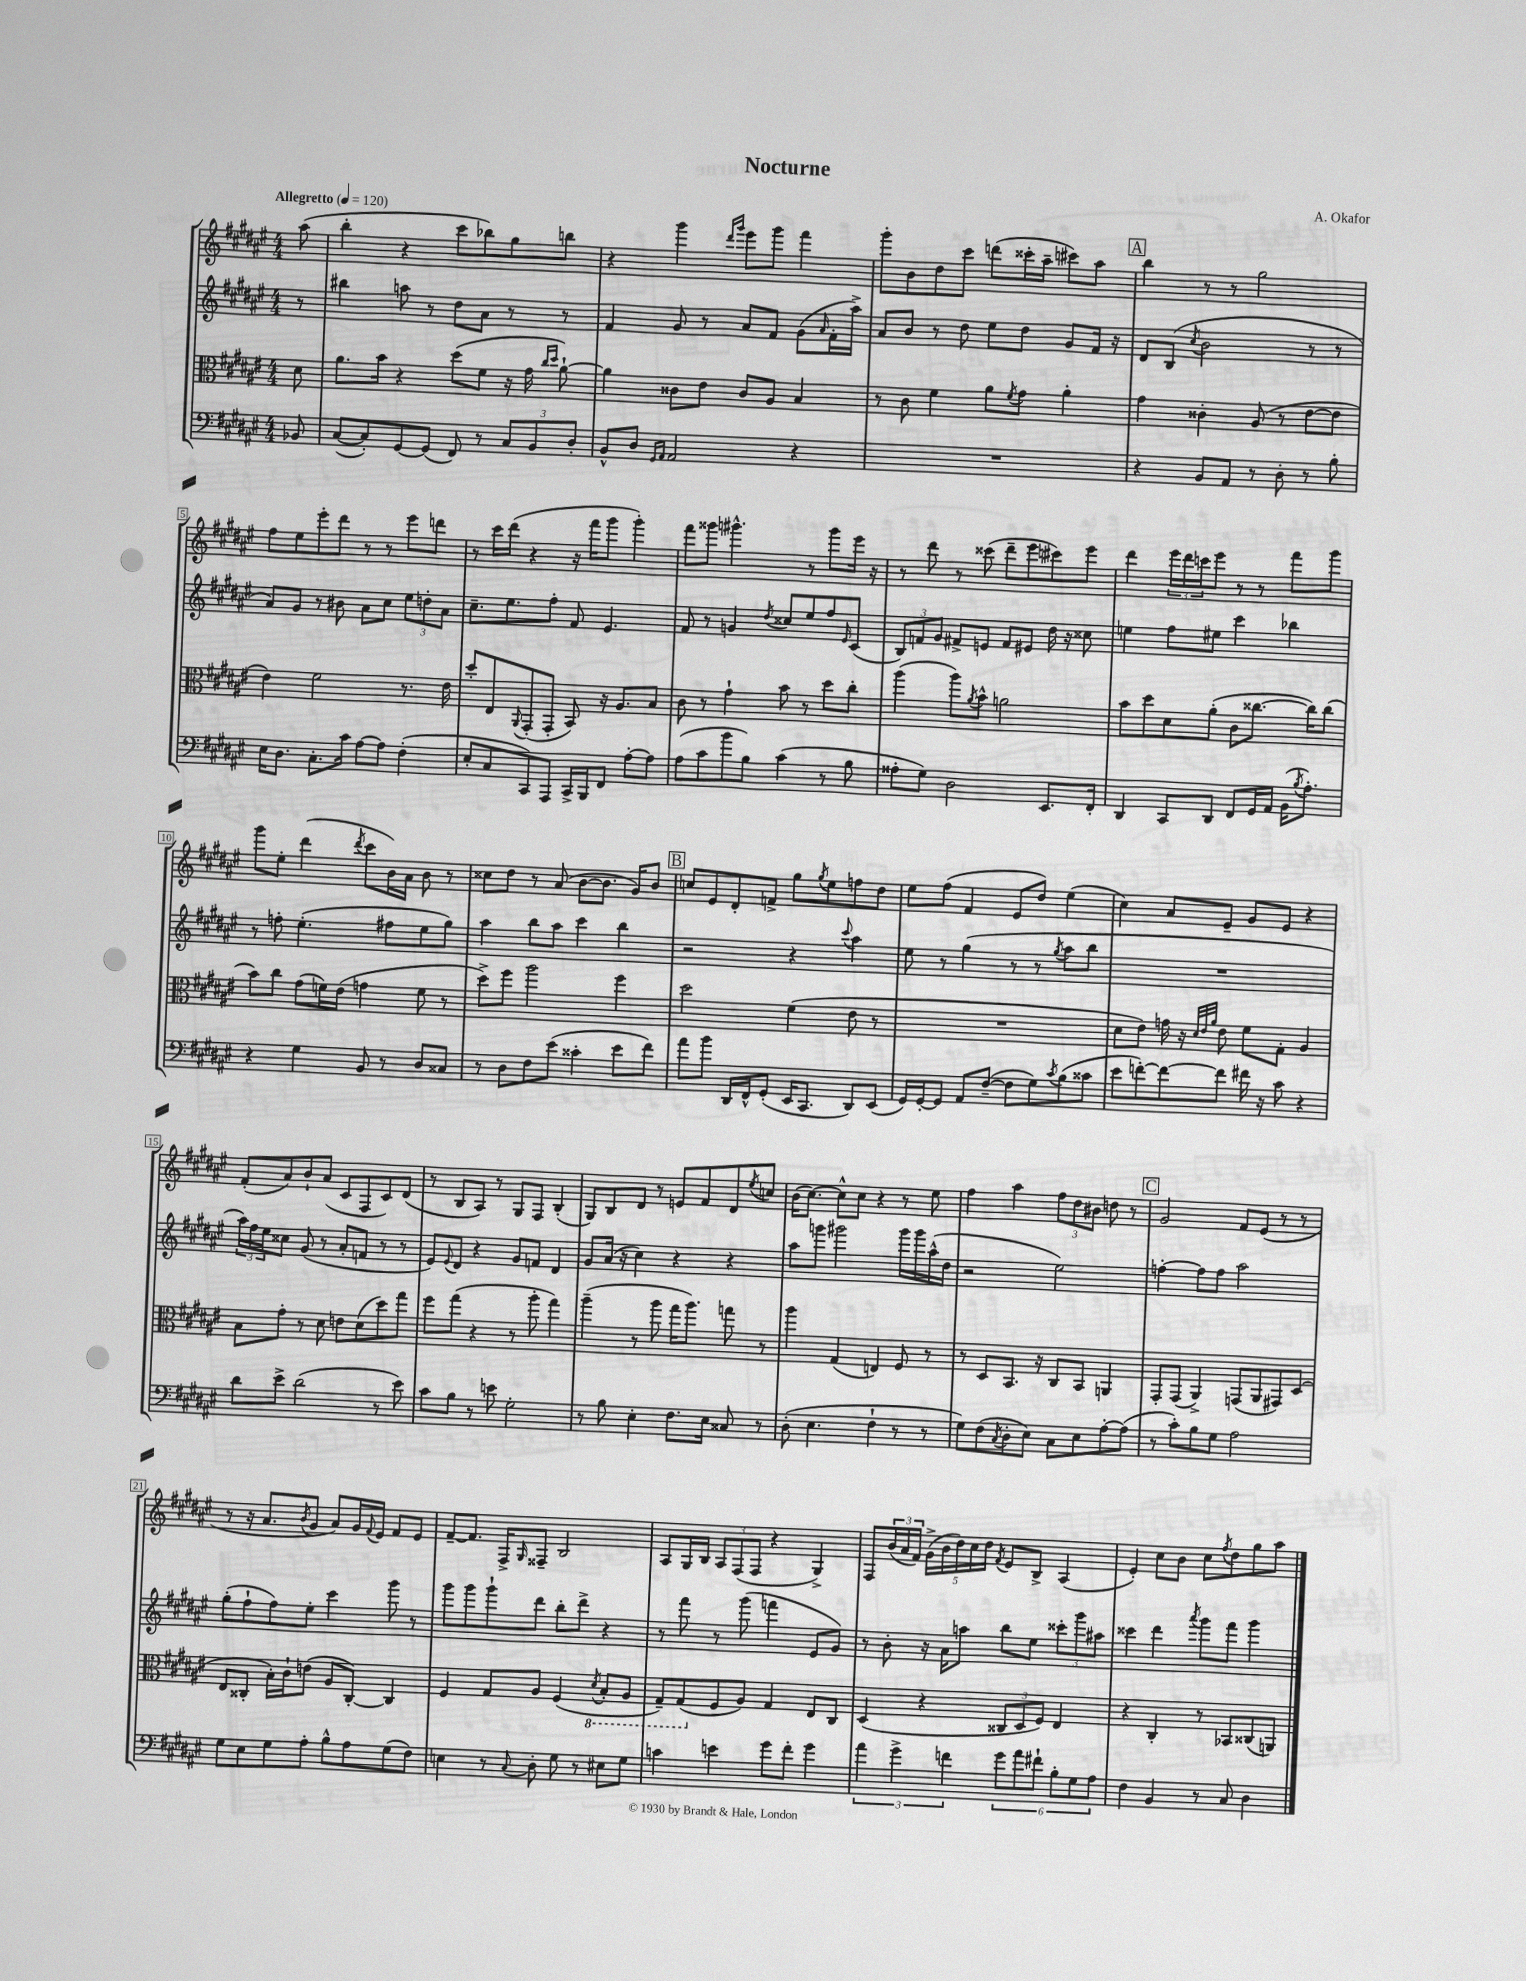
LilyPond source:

\header { title = "Nocturne" composer = "A. Okafor" }
<<
\new StaffGroup <<
\new Staff = "s0" {
    \clef treble \key fis \major \numericTimeSignature \time 4/4 \partial 8 \tempo "Allegretto" 4 = 120
    ais''8( |
    b''4-. r4 cis'''8 bes''8) gis''8 b''8 |
    r4 gis'''4 \grace { dis'''16 gis'''16 } eis'''8 gis'''8 fis'''4 |
    gis'''8-. b'8 dis''8 cis'''8 d'''8( cisis'''16-. ais''16-- cis'''8) ais''8 |
    \mark \markup { \box "A" } b''4 r8 r8 gis''2 |
    fis''8 eis''8 eis'''8-. dis'''8 r8 r8 eis'''8 d'''8 |
    r8 cis'''16 dis'''16( r4 r16 fis'''16 gis'''8 gis'''4-.) |
    fis'''8 gisis'''8 gis'''4.-^ r8 gis'''8 eis'''16 r16 |
    r8 dis'''8 r8 cisis'''8( dis'''8-- eis'''8 cis'''8) eis'''8 |
    dis'''4 \tuplet 3/2 { eis'''16 dis'''16 c'''16 } eis'''8 r8 r8 fis'''8 gis'''8 |
    gis'''8 eis''8-. dis'''4( \acciaccatura { dis'''8 } cis'''8 b'16) ais'16 b'8 r8 |
    cisis''8 dis''8 r8 ais'8( b'8~ b'8. gis'16) b'8 |
    \mark \markup { \box "B" } c''8 eis'8 dis'8-. f'8-> gis''8 \acciaccatura { gis''8 } eis''8 f''8 dis''8 |
    eis''8 fis''8( fis'4 eis'8 dis''8) eis''4( |
    cis''4) ais'8 eis'8-- gis'8 eis'8 r4 |
    fis'8-.( ais'8) b'8-! ais'8( cis'8 fis8 cis'8) dis'8( |
    r8 b8 ais8) r8 gis8 fis8 b4-.( |
    gis8) b8 dis'8 r8 e'8 fis'8 dis'8 \acciaccatura { eis''8 } c''8 |
    b'16( cis''8.~) cis''8-^ cis''8 r4 r8 eis''8 |
    fis''4 ais''4 \tuplet 3/2 { fis''8 dis''8 bis'8 } d''8 r8 |
    \mark \markup { \box "C" } gis'2 fis'8 eis'8( r8 r8 |
    r8 r16 ais'8. \acciaccatura { b'8 } gis'8 ais'8) gis'16 \appoggiatura { fis'8 } eis'16 fis'8 eis'8 |
    fis'8~-- fis'8. fis16-> \grace { gis16 } fisis8-- b2 |
    ais8 gis16 b16 \tuplet 3/2 { ais8 fis8( fis8 } r4 gis4->) |
    fis8 \tuplet 3/2 { b'16( ais'16 fis'16) } \tuplet 5/4 { gis'16->( b'16 dis''16) cis''16 dis''16 } \acciaccatura { fis'8 } eis'8 b8-> ais4( |
    eis'4-.) cis''8 b'8 cis''8 \acciaccatura { fis''8 } dis''8 gis''8 ais''8 \bar "|." |
}
\new Staff = "s1" {
    \clef treble \key fis \major \numericTimeSignature \time 4/4 \partial 8
    r8 |
    bis''4 a''8 r8 dis''8 ais'8 r8 r8 |
    fis'4 gis'8 r8 ais'8 fis'8 gis'8( \grace { ais'16 } fis'16-. ais''16->) |
    ais'8 b'8 r8 dis''8 eis''8 dis''8 gis'8 fis'16 r16 |
    \mark \markup { \box "A" } dis'8 b8( \acciaccatura { cis''8 } b'2 r8 r8 |
    ais'8) gis'8 r8 bis'8 ais'8 cis''8 \tuplet 3/2 { eis''8 d''8-. ais'8 } |
    cis''8.-- eis''8. fis''8-. fis'8 eis'4. |
    fis'8 r8 g'4 \acciaccatura { dis''8 } cisis''8 eis''8 fis''8 \grace { eis'16 } cis'8( |
    \tuplet 3/2 { b8) f'8 gis'8 } fis'8-> e'8 fis'8 eis'8 dis''16 r16 cisis''8 |
    e''4 fis''8 eis''8 cis'''4 bes''4 |
    r8 f''8-. eis''4.-.( fis''8 eis''8 gis''8) |
    ais''4 b''8 ais''8 cis'''4 b''4 |
    \mark \markup { \box "B" } r2 r4 \appoggiatura { cis'''8 } ais''4 |
    eis''8 r8 gis''4( r8 r8 \acciaccatura { gis''8 } ais''8 b''8 |
    R1 |
    \tuplet 3/2 { ais''16) fis''16 eis''16 } cisis''8 gis'8( r8 ais'8-. f'8 r8 r8 |
    eis'8) \appoggiatura { eis'8 } dis'8 r4 gis'8 f'8 dis'4 |
    gis'8 ais'16( r16 cis''4) r4 r4 |
    ais''8 g'''8 gis'''2 gis'''16 gis'''16 ais''16-^( dis''16 |
    r2 eis''2) |
    \mark \markup { \box "C" } f''4~-. f''8 f''8 ais''2 |
    gis''8-.( fis''8-! fis''8) eis''8-. cis'''4 gis'''8 r8 |
    gis'''8 gis'''8 gis'''8-! dis'''8 b''8-. dis'''8-> r4 |
    r8 fis'''8 r8 gis'''8( f'''4 eis'8 gis'8) |
    r8 b'8-. r16 ais'16 a''8 b''8 eis''8 \tuplet 3/2 { cisis'''8-. gis'''8 ais''8 } |
    cisis'''4 dis'''4 \acciaccatura { ais'''8 } gis'''8 fis'''8 gis'''4 \bar "|." |
}
\new Staff = "s2" {
    \clef alto \key fis \major \numericTimeSignature \time 4/4 \partial 8
    dis'8 |
    ais'8. b'16 r4 dis''8( fis'8 r16 gis'16 \grace { cis''16 dis''16 } ais'8~-!) |
    ais'4 cisis'8 eis'8 cisis'8 ais8 b4 |
    r8 cis'8 fis'4 ais'8 \acciaccatura { fis'8 } gis'8 ais'4-. |
    \mark \markup { \box "A" } gis'4 cisis'4-. ais8( r8 eis'8~ eis'8 |
    eis'4) fis'2 r8. eis'16 |
    dis''8-. eis8 \appoggiatura { ais,8 } gis,8-.( gis,8-. b,8) r16 ais8. b8 |
    cis'8 r8 gis'4-! b'8 r8 dis''8 cis''8-. |
    ais''4( ais''8) \acciaccatura { ais'8 } b'8-^ a'2 |
    b'8 dis''8 dis'8 ais'8-.( cis'8 cisis''8.~ cisis''16) cisis''8( |
    b'8) cis''8 gis'8( f'16) eis'16( g'4 f'8 r8 |
    dis''8->) fis''8 ais''2 fis''4 |
    \mark \markup { \box "B" } dis''2 fis'4( eis'8 r8 |
    R1 |
    dis'8 eis'8) g'16 r16 \grace { dis'32 eis'32 ais'32 } eis'8 fis'8 gis8-. ais4 |
    b8 gis'8-. r8 dis'8 e'8 dis'8( dis''8) gis''8 |
    fis''8 gis''8( r4 r8 ais''8-. gis''4) |
    ais''4--( r8 ais''8 gis''16 ais''8.) g''8 r8 |
    ais''4 gis4( e4) fis8 r8 |
    r8 dis8 b,8. r16 cis8 b,8 a,4 |
    \mark \markup { \box "C" } gis,8-. gis,8( ais,4->) g,8( ais,8 gis,8) dis8( |
    eis8 cisis8-. b16-.) cis'16-! e'8( ais8 cisis8~-.) cisis4 |
    fis4 gis8 ais8 fis4( \ottava #-1 \acciaccatura { dis8 } b,8-. ais,8 |
    gis,8--) gis,8( \ottava #0 fis8 ais8) gis4 eis8 cis8 |
    dis4( r4 \tuplet 3/2 { cisis8 dis8 fis8) } eis4 |
    r4 cis4-. r8 bes,8 cisis8( a,8) \bar "|." |
}
\new Staff = "s3" {
    \clef bass \key fis \major \numericTimeSignature \time 4/4 \partial 8
    bes,8 |
    cis8~( cis8-.) gis,8~ gis,8( fis,8) r8 \tuplet 3/2 { cis8 b,8 dis8-. } |
    b,8-^ dis8 \grace { gis,16 ais,16 } ais,2 r4 |
    R1 |
    \mark \markup { \box "A" } r4 b,8 ais,8 r8 dis8-. r8 b8-. |
    eis16 dis8. cis8.-. cis'16 ais8~ ais8 fis4-.( |
    eis8-. cis8 cis,8) ais,,8 cis,16-> b,,16 fis,8 ais8~-. ais8 |
    ais8( cis'8 b'8 b8) cis'4( r8 b8 |
    aisis8-. gis8) dis2 eis,8. fis,16-. |
    dis,4 cis,8 dis,8 fis,8 gis,16 ais,16 b,16( \acciaccatura { b8 } ais8.-.) |
    r4 gis4 b,8 r8 dis8 cisis8 |
    r8 dis8 fis8 eis'8( cisis'4-. eis'8 fis'8) |
    \mark \markup { \box "B" } ais'8 b'8 dis,16 fis,16-^ gis,8-.( eis,16 cis,8. dis,8) eis,8( |
    gis,16) gis,16~-. gis,8 ais,8 fis8~--( fis8 gis8) \acciaccatura { cis'8 } b8( cisis'8 |
    eis'8 f'8~-.) f'8~ f'8 fis'16 r16 cis'8 r4 |
    dis'8 eis'8-> dis'2( r8 eis'8) |
    cis'8 b8 r8 e'8 gis2-. |
    r8 b8 eis4-. fis8. eis16 cisis8 r8 |
    dis8-.( eis4. fis4-! r8 r8 |
    gis8) fis8( \acciaccatura { cis8 } dis8-. eis8) cis8 eis8 ais8~-. ais8( |
    \mark \markup { \box "C" } r8 cis'8-.) b8 gis8 ais2 |
    gis8 eis8 gis8 ais8-. b8-^ ais8 gis8( fis8) |
    e4 r8 \appoggiatura { cis8 } dis8-. gis8 r8 eis8 gis8 |
    c'4 e'4 gis'8 fis'8-. gis'4 |
    \tuplet 3/2 { ais'4 gis'4-> f'4 } \tuplet 6/4 { gis'8 ais'8 fis'8-! b8-. gis8 ais8 } |
    fis4 b,4 r8 cis8 dis4 \bar "|." |
}
>>
>>
\layout { \context { \Score \override BarNumber.stencil = #(make-stencil-boxer 0.1 0.3 ly:text-interface::print) } }
